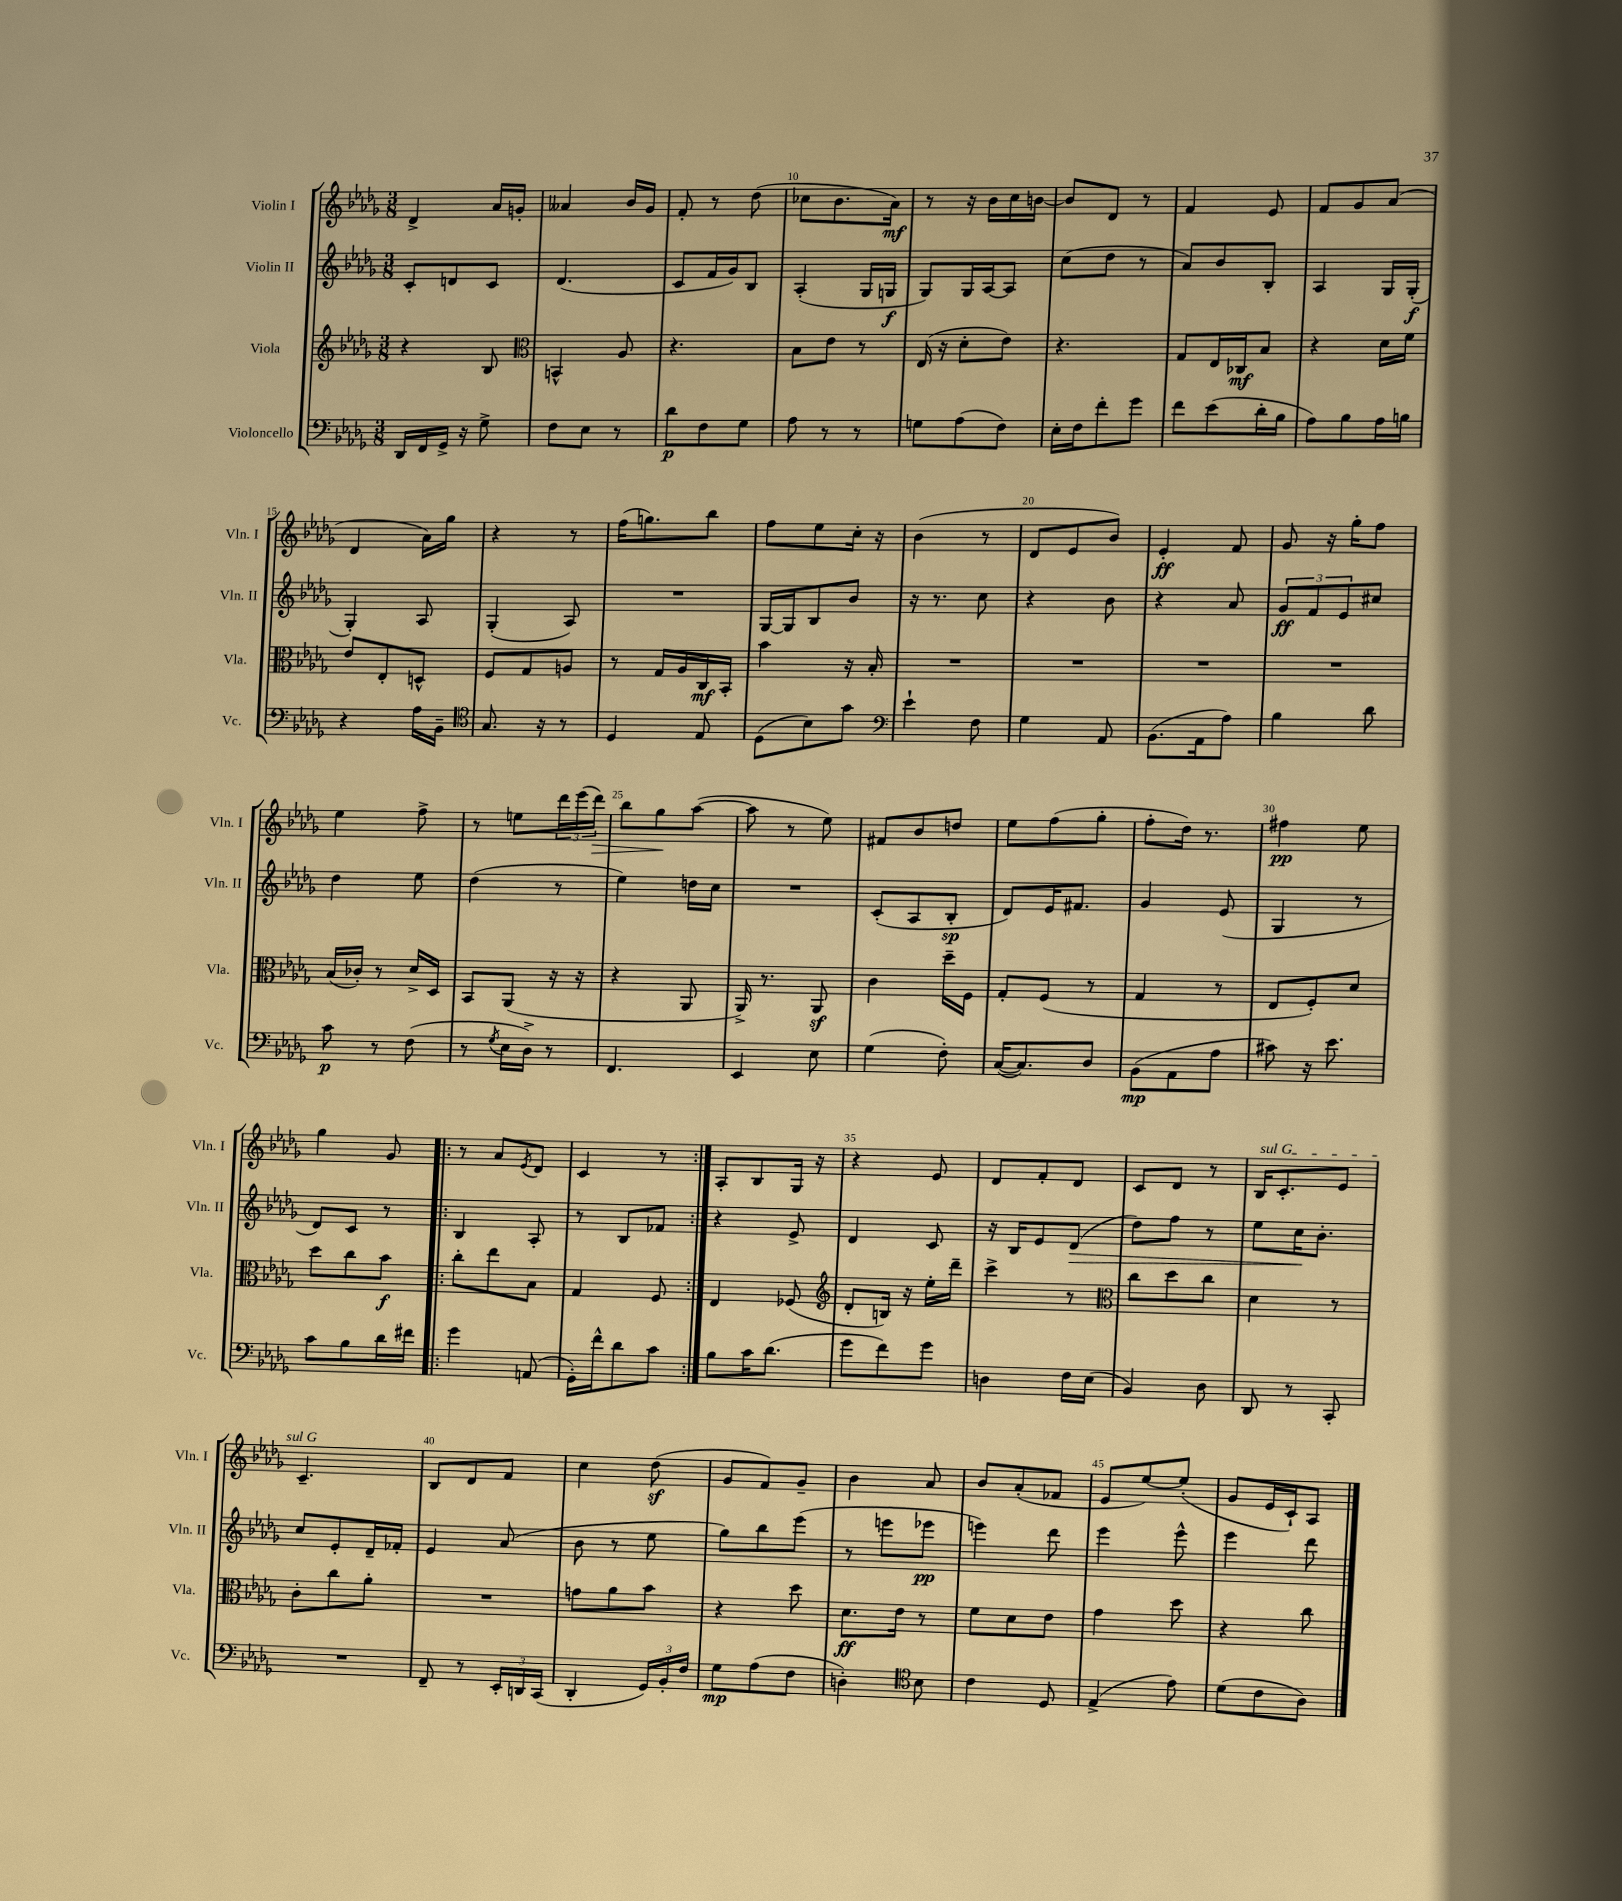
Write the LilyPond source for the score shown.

<<
\new StaffGroup <<
\new Staff = "s0" \with { instrumentName = "Violin I" shortInstrumentName = "Vln. I" } {
    \clef treble \key des \major \numericTimeSignature \time 3/8
    des'4-> aes'16 g'16-. |
    aeses'4 bes'16 ges'16 |
    f'8-. r8 des''8( |
    ces''8 bes'8. aes'16\mf) |
    r8 r16 bes'16 c''16 b'16~ |
    b'8 des'8 r8 |
    f'4 ees'8 |
    f'8 ges'8 aes'8( |
    des'4 aes'16) ges''16 |
    r4 r8 |
    f''16( g''8.) bes''8 |
    f''8 ees''8 c''16-. r16 |
    bes'4( r8 |
    des'8 ees'8 bes'8) |
    ees'4-.\ff f'8 |
    ges'8 r16 ges''16-. f''8 |
    ees''4 f''8-> |
    r8 e''8 \tuplet 3/2 { des'''16 ees'''16( des'''16\>) } |
    bes''8 ges''8\! aes''8~( |
    aes''8 r8 ees''8) |
    fis'8 bes'8 d''8 |
    ees''8 f''8( ges''8-. |
    f''8-. des''16) r8. |
    fis''4\pp ees''8 |
    ges''4 ges'8 |
    \repeat volta 2 { r8 aes'8 \acciaccatura { ees'8 } des'8 |
    c'4 r8 | }
    aes8-. bes8 ges16 r16 |
    r4 ees'8 |
    des'8 f'8-. des'8 |
    c'8 des'8 r8 |
    \once \override TextSpanner.bound-details.left.text = \markup { \italic "sul G" } bes16\startTextSpan c'8.-. ees'8 |
    c'4.--\stopTextSpan |
    bes8 des'8 f'8 |
    c''4 des''8\sf( |
    ges'8 f'8) ges'8-- |
    bes'4 aes'8 |
    bes'8 aes'8-.( fes'8 |
    ees'8 ees''8~) ees''8-.( |
    ges'8 ees'16 c'16-!) aes8 \bar "|." |
}
\new Staff = "s1" \with { instrumentName = "Violin II" shortInstrumentName = "Vln. II" } {
    \clef treble \key des \major \numericTimeSignature \time 3/8
    c'8-. d'8 c'8 |
    des'4.( |
    c'8 f'16 ges'16) bes8 |
    aes4-.( ges16 g16\f |
    ges8) ges16 aes16~ aes8 |
    c''8( des''8 r8 |
    aes'8) bes'8 bes8-. |
    aes4 ges16 ges16-.\f( |
    ges4-.) aes8 |
    ges4-.( aes8) |
    R4. |
    ges16~ ges16 bes8 bes'8 |
    r16 r8. c''8 |
    r4 bes'8 |
    r4 aes'8 |
    \tuplet 3/2 { ges'8\ff f'8 ees'8 } cis''8 |
    des''4 ees''8 |
    des''4( r8 |
    ees''4) d''16 c''16 |
    R4. |
    c'8-.( aes8 bes8-.\sp |
    des'8) ees'16 fis'8. |
    ges'4 ees'8( |
    ges4 r8 |
    des'8) c'8 r8 |
    \repeat volta 2 { bes4 aes8-. |
    r8 bes8 fes'8 | }
    r4 ees'8-> |
    des'4 c'8 |
    r16 bes16 ees'8 des'8\>( |
    des''8) f''8 r8 |
    ees''8 c''16\! bes'8.-. |
    c''8 ees'8-. des'16-- fes'16-. |
    ees'4 aes'8( |
    bes'8 r8 ees''8 |
    ges''8) bes''8 ees'''8( |
    r8 e'''8 ees'''8\pp |
    e'''4) des'''8 |
    ees'''4 ees'''8-^ |
    ees'''4 des'''8 \bar "|." |
}
\new Staff = "s2" \with { instrumentName = "Viola" shortInstrumentName = "Vla." } {
    \clef treble \key des \major \numericTimeSignature \time 3/8
    r4 bes8 |
    \clef alto b,4-^ aes8 |
    r4. |
    bes8 ees'8 r8 |
    ees16( r16 des'8-. ees'8) |
    r4. |
    ges8 ees16 ces16\mf bes8 |
    r4 des'16 f'16 |
    ees'8 ees8-. d8-^ |
    f8 ges8 a8 |
    r8 ges16 aes16 c16\mf bes,16-. |
    bes'4 r16 bes16-. |
    R4. |
    R4. |
    R4. |
    R4. |
    bes16( ces'16-.) r8 des'16-> des16 |
    bes,8 aes,8( r16 r16 |
    r4 aes,8 |
    aes,16->) r8. aes,8\sf |
    c'4 des''16-- f16 |
    ges8-. f8( r8 |
    ges4 r8 |
    ees8 f8-.) des'8 |
    des''8 c''8 bes'8\f |
    \repeat volta 2 { c''8-. ees''8 bes8 |
    ges4 f8 | }
    ees4 fes8( |
    \clef treble des'8-. b16) r16 ees''16-. des'''16-- |
    c'''4-> r8 |
    \clef alto c''8 des''8 c''8 |
    des'4 r8 |
    c'8-. c''8 aes'8-. |
    R4. |
    g'8 aes'8 bes'8 |
    r4 des''8 |
    des'8.\ff ees'16 r8 |
    f'8 des'8 ees'8 |
    ges'4 des''8 |
    r4 c''8 \bar "|." |
}
\new Staff = "s3" \with { instrumentName = "Violoncello" shortInstrumentName = "Vc." } {
    \clef bass \key des \major \numericTimeSignature \time 3/8
    des,16 f,16 ges,16-> r16 ges8-> |
    f8 ees8 r8 |
    des'8\p f8 ges8 |
    aes8 r8 r8 |
    g8 aes8( f8) |
    ees16-. f16 f'8-. ges'8 |
    f'8 ees'8( des'16-. bes16 |
    aes8) bes8 aes16 b16 |
    r4 aes16 bes,16-- |
    \clef tenor ges8. r16 r8 |
    des4 ees8 |
    des8( bes8) ges'8 |
    \clef bass ees'4-! f8 |
    ges4 aes,8 |
    bes,8.( aes,16 aes8) |
    bes4 des'8 |
    c'8\p r8 f8( |
    r8 \acciaccatura { ges8 } ees16 des16->) r8 |
    f,4. |
    ees,4 ees8 |
    ges4( f8-.) |
    c16~( c8.) des8 |
    bes,8\mp( aes,8 aes8 |
    cis'8) r16 ees'8. |
    c'8 bes8 des'16 fis'16 |
    \repeat volta 2 { ges'4 a,8( |
    ges,16-.) f'16-^ des'8 c'8 | }
    bes8 c'16 des'8.( |
    ges'8 f'8) ges'8 |
    d4 f16 ees16( |
    bes,4) des8 |
    des,8 r8 c,8-. |
    R4. |
    f,8-- r8 \tuplet 3/2 { ees,16-. d,16 c,16( } |
    des,4-. \tuplet 3/2 { ges,16) bes,16-. f16 } |
    ges8\mp aes8( f8 |
    d4-.) \clef tenor bes8 |
    c'4 des8 |
    ees4->( ees'8) |
    des'8( c'8 aes8) \bar "|." |
}
>>
>>
\layout { \context { \Score currentBarNumber = #7 \override BarNumber.break-visibility = ##(#f #t #t) barNumberVisibility = #(every-nth-bar-number-visible 5) } }
